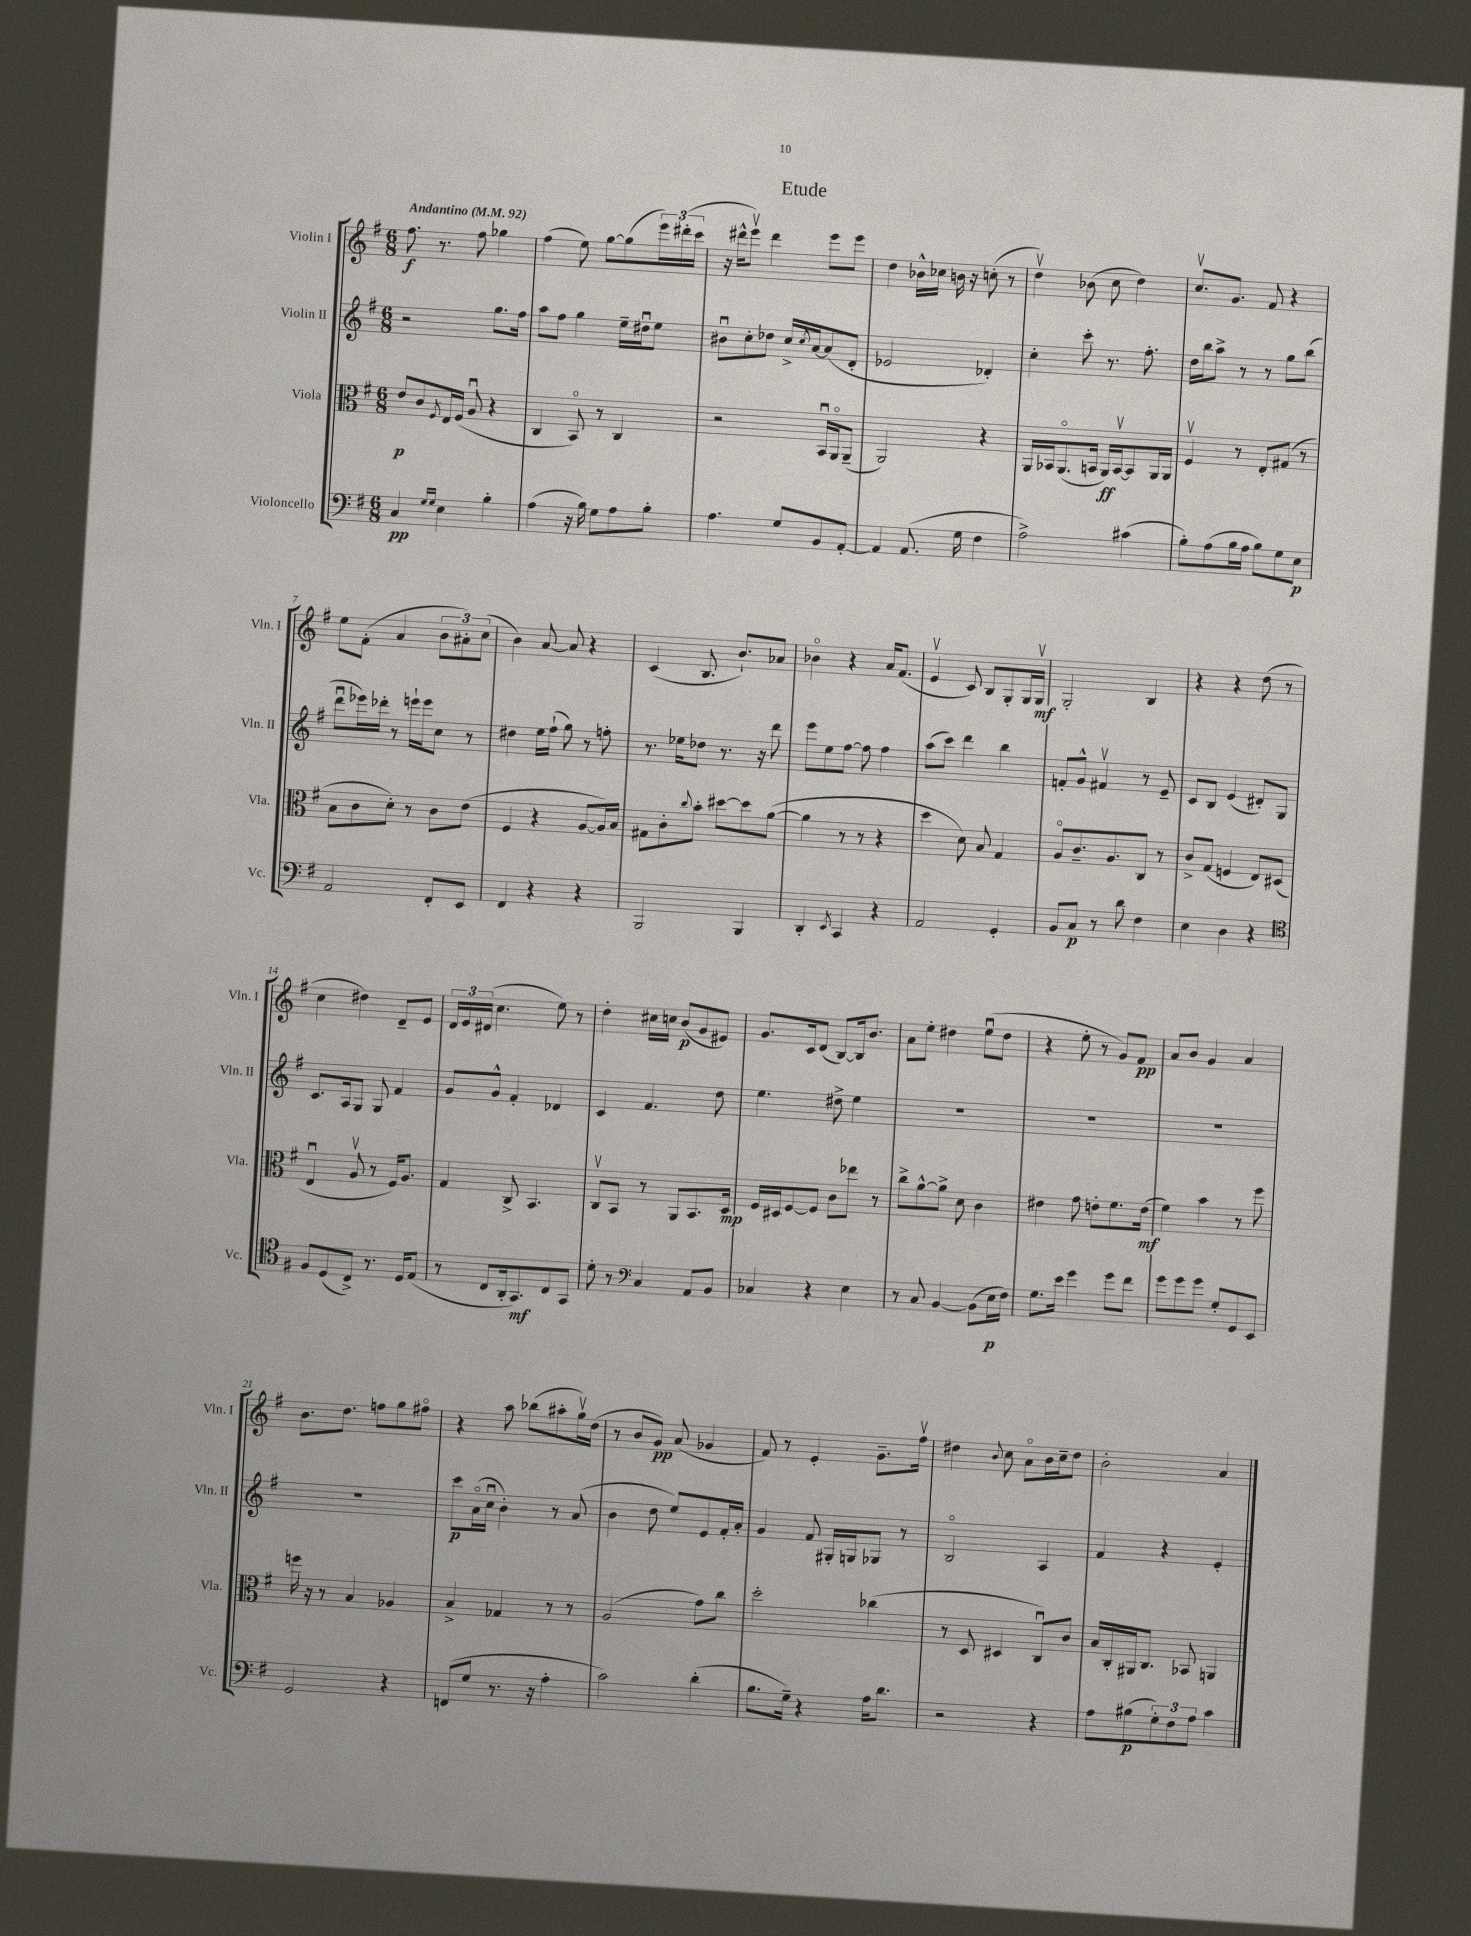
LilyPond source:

\header { title = "Etude" }
<<
\new StaffGroup <<
\new Staff = "s0" \with { instrumentName = "Violin I" shortInstrumentName = "Vln. I" } {
    \clef treble \key g \major \numericTimeSignature \time 6/8 \tempo "Andantino" 4 = 92
    fis''8.\f r8. fis''8 ges''4 |
    fis''4( e''8) g''8~ g''8( \tuplet 3/2 { e'''16) dis'''16-.( c'''16 } |
    r16 dis'''16-^ e'''8\upbow) dis'''4 e'''8 e'''8 |
    d''4 bes'16-^ ces''16 b'16 r16 c''8-.( r8 |
    d''4\upbow) bes'8( c''8 d''4) |
    c''8.\upbow g'8. fis'8 r4 |
    e''8 fis'8-.( a'4 \tuplet 3/2 { b'8 ais'8-.) c''8( } |
    b'4) a'8~ a'8 r4 |
    c'4( b8. b'8.-!) aes'8 |
    bes'4\flageolet r4 a'16 fis'8.( |
    e'4\upbow c'8) b8 g8-. g16 g16\upbow\mf |
    g2-. b4 |
    r4 r4 d''8( r8 |
    c''4 dis''4) d'8-- e'8 |
    \tuplet 3/2 { d'16 e'16 dis'16( } c''4. e''8) r8 |
    d''4-. cis''16 c''16 b'8\p( g'8 eis'8) |
    g'8. c'16 d'8( b8~) b16 b'8. |
    a'8 e''8-. dis''4 e''8\downbow( dis''8 |
    r4 e''8-. r8 g'8) fis'8\pp |
    a'8 b'8 g'4 a'4 |
    b'8. d''8. f''8 g''8 fis''8\flageolet |
    r4 a''8 bes''8( ais''8-. g''16\upbow) d''16( |
    r8 b'8 g'8\pp) a'8( ges'4 |
    fis'8) r8 e'4-. g'8.-- fis''16\upbow |
    dis''4 \appoggiatura { b'8 } c''8 a'8\flageolet b'16 c''16-- dis''8 |
    b'2-. a'4 \bar "|." |
}
\new Staff = "s1" \with { instrumentName = "Violin II" shortInstrumentName = "Vln. II" } {
    \clef treble \key g \major \numericTimeSignature \time 6/8
    r2 g''8. fis''16 |
    a''8 fis''8 g''4 e''16-- dis''16\downbow e''8 |
    bis'8\downbow c''8-. des''8 c''16-> \acciaccatura { c''8 } a'16~ a'8( d'8-. |
    ees'2 des'4-.) |
    c''4-. c'''8-. r8. fis''8.-. |
    d''16 b''16 a''8-> r8 r8 g''8 b''8( |
    d'''8\downbow ees'''16) des'''16-. r8 e'''16-! e'''16 c''8 r8 |
    dis''4 e''16 fis''16-!( g''8) r8 f''8-. |
    r8. ees''16 des''8 r8. r16 d'''8 |
    e'''8 e''8 fis''8~ fis''8 fis''4 |
    a''8( c'''8) d'''4 b''4 |
    f'8-. g'8-^ fis'4\upbow r8 e'8-- |
    c'8 b8 e'4( dis'8-.) g8 |
    c'8. a16 g8 g8 fis'4 |
    g'8 g'8-^ fis'4-. des'4 |
    c'4 fis'4. d''8 |
    e''4. dis''8-> e''4 |
    R2. |
    R2. |
    R2. |
    R2. |
    c'''8\p a'16\flageolet( c''16\downbow b'4-.) r8 a'8( |
    b'4 d''8 e''8) e'8 fis'16-. a'16-. |
    g'4 fis'8 gis16-. g16 ges8 r8 |
    b2\flageolet a4 |
    fis'4 r4 e'4-. \bar "|." |
}
\new Staff = "s2" \with { instrumentName = "Viola" shortInstrumentName = "Vla." } {
    \clef alto \key g \major \numericTimeSignature \time 6/8
    e'8\p c'8 \acciaccatura { fis8 } e16 fis16( a8\downbow r4 |
    c4 b,8\flageolet) r8 c4 |
    r2 b,16\downbow a,16\flageolet a,8--( |
    a,2) r4 |
    a,16 bes,16 a,8.\flageolet( b,16 a,16\ff) b,16~\upbow b,8 a,16 a,16 |
    fis4\upbow r8 e8-. gis8( r8 |
    b8 c'8 d'8-.) r8 c'8 e'8( |
    fis4 r4 a8~ a16) b16 |
    gis8 c'8-. \appoggiatura { c''8 } b'8-. dis''8~ dis''8 a'8~( |
    a'4 r8 r8 r4 |
    d''4 d'8) b8 g4 |
    a8\flageolet c'8.-- a8. c8 r8 |
    c'8-> g8( f4 e8) dis8( |
    e4\downbow a8\upbow r8 fis16) a8. |
    g4 c8-> b,4. |
    c8\upbow b,8 r8 a,8 b,8. d16\mp |
    fis16 dis16 fis8~ fis8 c'8 ees''8 r8 |
    c''8-> a'8~-^ a'8-> d'8 c'4 |
    eis'4 g'8 e'8-. fis'8. e'16\mf( |
    fis'4) b'4 r8 fis''8 |
    f''16 r16 r8 b4 aes4 |
    b4-> ges4 r8 r8 |
    a2( g'8) c''8 |
    d''2-. ces''4( |
    r8 d8 dis4 c8\downbow) c'8 |
    b16 c16-. ais,16 c8. bes,8 a,4 \bar "|." |
}
\new Staff = "s3" \with { instrumentName = "Violoncello" shortInstrumentName = "Vc." } {
    \clef bass \key g \major \numericTimeSignature \time 6/8
    c4\pp \grace { g16 g16 } e4 b4-. |
    a4( r16 b16) g8 a8 b8-. |
    a4. g8 b,8 a,8~-. |
    a,4 a,8.( g16 fis4 |
    a2->) cis'4( |
    b8-.) a8( b16 a16 b8) g8 e8\p |
    a,2 fis,8-. e,8 |
    fis,4 r4 r4 |
    b,,2 b,,4 |
    d,4-. \acciaccatura { e,8 } c,4 r4 |
    a,2 g,4-. |
    b,8 c8\p r8 d'8 fis4 |
    e4 d4 r4 |
    \clef tenor fis8 d8( c8->) r8. d16 e8( |
    r8 c8 a,16-. g,8.\mf) c8 g,8 |
    d'8-. r8 \clef bass c4 a,8 b,8 |
    ces4 r4 e4 |
    r8 c8 b,4~ b,8( e16\p fis16) |
    g8. e'16 g'4 g'8 fis'8 |
    g'8 g'8 g'8 g8-. g,8 e,8 |
    g,2 r4 |
    f,8( g8 r8. r16 a4-. |
    c'2) d'4-.( |
    b8. g16--) r4 a16 d'8. |
    r2 r4 |
    a8 bis8\p( \tuplet 3/2 { g8-.) fis8 a8 } c'4 \bar "|." |
}
>>
>>
